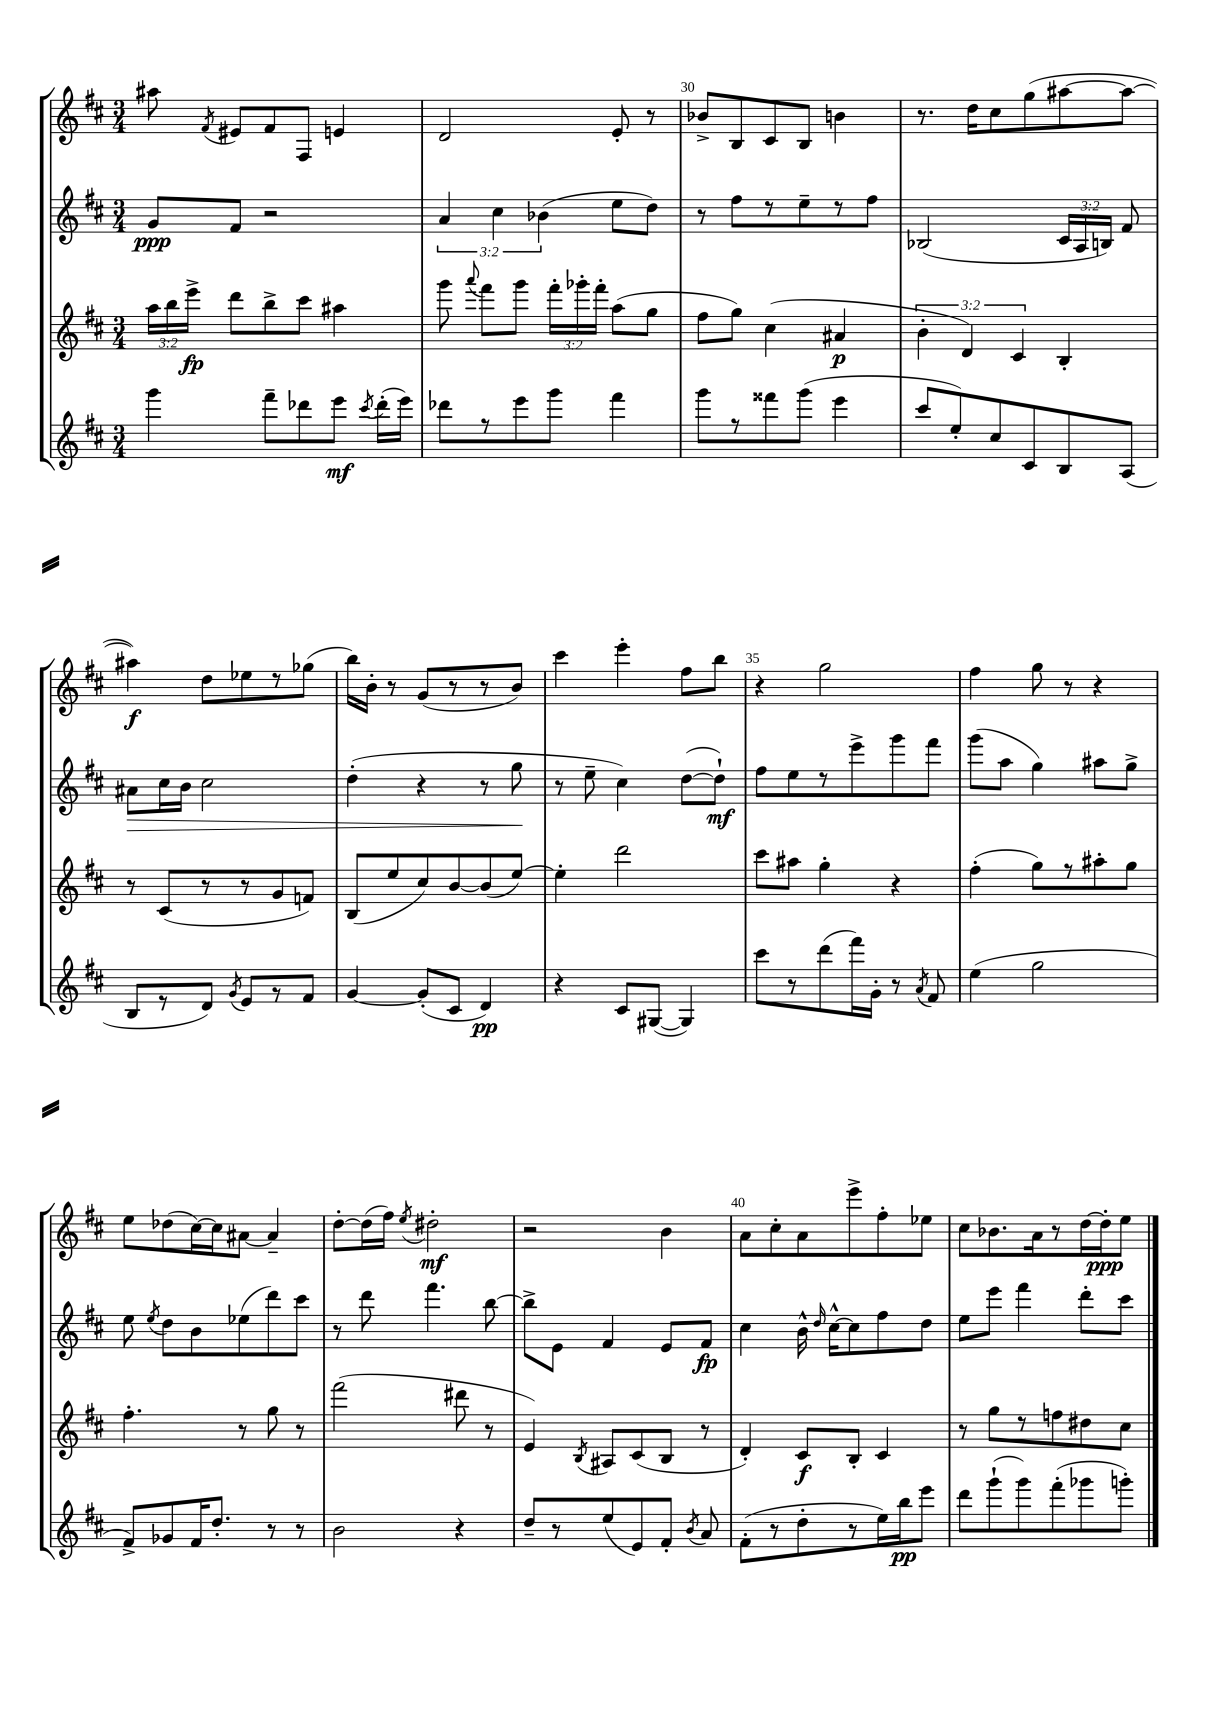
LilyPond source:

<<
\new StaffGroup <<
\new Staff = "s0" {
    \clef treble \key d \major \numericTimeSignature \time 3/4
    \autoBeamOff ais''8 \acciaccatura { fis'8 } eis'8[ fis'8 fis8] e'4 |
    d'2 e'8-. r8 |
    bes'8[-> b8 cis'8 b8] b'4 |
    r8. d''16[ cis''8 g''8( ais''8~ ais''8]~ |
    ais''4\f) d''8[ ees''8 r8 ges''8]( |
    b''16[) b'16]-. r8 g'8[( r8 r8 b'8]) |
    cis'''4 e'''4-. fis''8[ b''8] |
    r4 g''2 |
    fis''4 g''8 r8 r4 |
    e''8[ des''8( cis''16~) cis''16 ais'8]~ ais'4-- |
    d''8[~-. d''16( fis''16]) \acciaccatura { e''8 } dis''2-.\mf |
    r2 b'4 |
    a'8[ cis''8-. a'8 e'''8-> fis''8-. ees''8] |
    cis''8[ bes'8. a'16 r8 d''16~ d''16-.\ppp e''8] \bar "|." |
}
\new Staff = "s1" {
    \clef treble \key d \major \numericTimeSignature \time 3/4 \override Staff.TupletNumber.text = #tuplet-number::calc-fraction-text
    \autoBeamOff g'8[\ppp fis'8] r2 |
    \tuplet 3/2 { a'4 cis''4 bes'4( } e''8[ d''8]) |
    r8 fis''8[ r8 e''8-- r8 fis''8] |
    bes2( \tuplet 3/2 { cis'16[ a16 b16]) } fis'8 |
    ais'8[\> cis''16 b'16] cis''2 |
    d''4-.( r4 r8 g''8\! |
    r8 e''8-- cis''4) d''8[~( d''8]-!\mf) |
    fis''8[ e''8 r8 e'''8-> g'''8 fis'''8] |
    g'''8[( a''8] g''4) ais''8[ g''8]-> |
    e''8 \acciaccatura { e''8 } d''8[ b'8 ees''8( d'''8) cis'''8] |
    r8 d'''8 fis'''4. b''8~ |
    b''8[-> e'8] fis'4 e'8[ fis'8]\fp |
    cis''4 b'16-^ \grace { d''16 } cis''16[~-^ cis''8 fis''8 d''8] |
    e''8[ e'''8] fis'''4 d'''8[-. cis'''8] \bar "|." |
}
\new Staff = "s2" {
    \clef treble \key d \major \numericTimeSignature \time 3/4 \override Staff.TupletNumber.text = #tuplet-number::calc-fraction-text
    \autoBeamOff \tuplet 3/2 { a''16[ b''16 e'''16]->\fp } d'''8[ b''8-> cis'''8] ais''4 |
    g'''8 \appoggiatura { a'''8 } fis'''8[ g'''8] \tuplet 3/2 { fis'''16[-. ges'''16-. fis'''16]-. } a''8[( g''8] |
    fis''8[ g''8]) cis''4( ais'4\p |
    \tuplet 3/2 { b'4-. d'4) cis'4 } b4-. |
    r8 cis'8[( r8 r8 g'8 f'8]) |
    b8[( e''8 cis''8) b'8~ b'8( e''8]~) |
    e''4-. d'''2 |
    cis'''8[ ais''8] g''4-. r4 |
    fis''4-.( g''8[) r8 ais''8-. g''8] |
    fis''4.-. r8 g''8 r8 |
    fis'''2( dis'''8 r8 |
    e'4) \acciaccatura { b8 } ais8[ cis'8( b8] r8 |
    d'4-.) cis'8[\f b8]-. cis'4 |
    r8 g''8[ r8 f''8 dis''8 cis''8] \bar "|." |
}
\new Staff = "s3" {
    \clef treble \key d \major \numericTimeSignature \time 3/4
    \autoBeamOff g'''4 fis'''8[-- des'''8 e'''8]\mf \acciaccatura { cis'''8 } des'''16[-.( e'''16]) |
    des'''8[ r8 e'''8 g'''8] fis'''4 |
    g'''8[ r8 fisis'''8 g'''8]( e'''4 |
    cis'''8[ e''8-.) cis''8 cis'8 b8 a8]( |
    b8[ r8 d'8]) \acciaccatura { g'8 } e'8[ r8 fis'8] |
    g'4~ g'8[-.( cis'8] d'4\pp) |
    r4 cis'8[ gis8]~( gis4) |
    cis'''8[ r8 d'''8( fis'''16) g'16]-. r8 \acciaccatura { a'8 } fis'8 |
    e''4( g''2 |
    fis'8[->) ges'8 fis'16 d''8.]-. r8 r8 |
    b'2 r4 |
    d''8[-- r8 e''8( e'8) fis'8]-. \acciaccatura { b'8 } a'8 |
    fis'8[-.( r8 d''8-. r8 e''16) b''16\pp e'''8] |
    d'''8[ g'''8-!( g'''8) fis'''8-.( ges'''8 g'''8]-.) \bar "|." |
}
>>
>>
\layout { \context { \Score currentBarNumber = #28 \override BarNumber.break-visibility = ##(#f #t #t) barNumberVisibility = #(every-nth-bar-number-visible 5) } }
